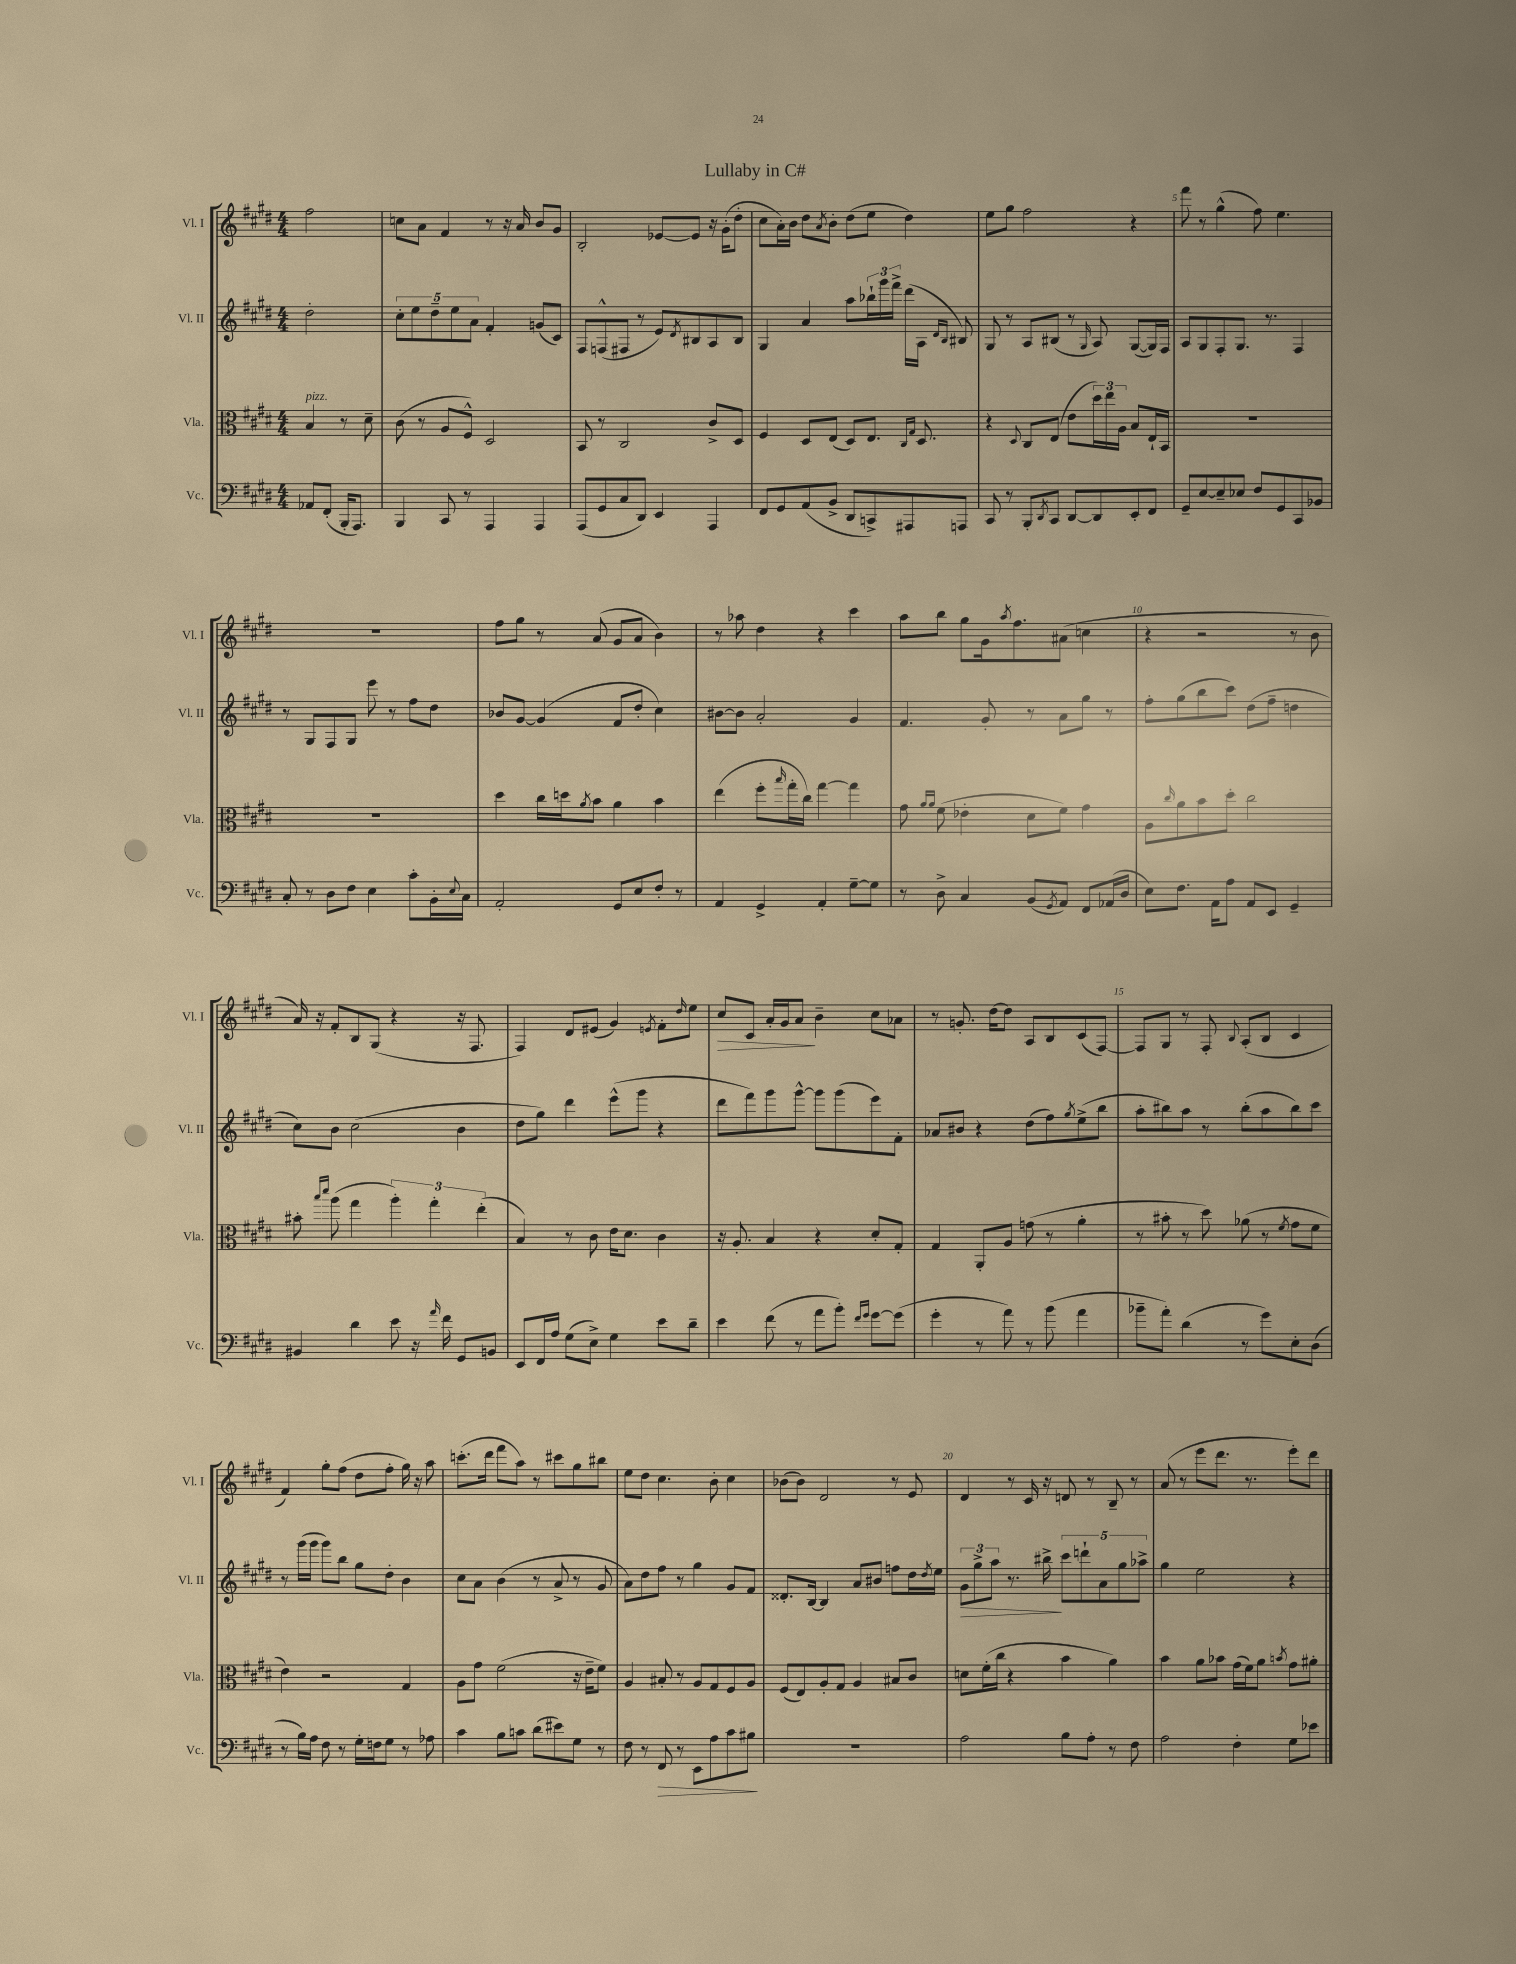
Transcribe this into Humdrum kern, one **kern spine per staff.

**kern	**dynam	**kern	**kern	**dynam	**kern	**dynam
*part4	*part4	*part3	*part2	*part2	*part1	*part1
*staff4	*staff4	*staff3	*staff2	*staff2	*staff1	*staff1
*I"Vc.	*	*I"Vla.	*I"Vl. II	*	*I"Vl. I	*
*I'Vc.	*	*I'Vla.	*I'Vl. II	*	*I'Vl. I	*
*clefF4	*	*clefC3	*clefG2	*	*clefG2	*
*k[f#c#g#d#]	*	*k[f#c#g#d#]	*k[f#c#g#d#]	*	*k[f#c#g#d#]	*
*M4/4	*	*M4/4	*M4/4	*	*M4/4	*
=	=	=	=	=	=	=
!	!	!LO:TX:a:i:t=pizz.	!	!	!	!
8AA-X/L	.	4B/	2dd#'\	.	2ff#\	.
(8FF#'/J	.	.	.	.	.	.
16BBB'/KL	.	8r	.	.	.	.
8.AAA/J)	.	.	.	.	.	.
.	.	8d#~\	.	.	.	.
=1	=1	=1	=1	=1	=1	=1
4BBB/	.	(8c#\	10cc#'\L	.	8ccn\L	.
.	.	.	10ee\	.	.	.
.	.	8r	.	.	8a\J	.
.	.	.	10dd#~\	.	.	.
8CC#/	.	8A/L	.	.	4f#/	.
.	.	.	10ee\	.	.	.
8r	.	8F#^^/J)	.	.	.	.
.	.	.	10a\J	.	.	.
4AAA/	.	2D#/	4f#'/	.	8r	.
.	.	.	.	.	16r	.
.	.	.	.	.	16a/	.
4AAA/	.	.	(8gn/L	.	8b/L	.
.	.	.	8c#/J)	.	8g#/J	.
=2	=2	=2	=2	=2	=2	=2
(8AAA/L	.	8BB/	8F#/L	.	2B'/	.
8GG#/	.	8r	(8Fn^^/	.	.	.
8C#/	.	2C#/	8F#X/J	.	.	.
8DD#/J)	.	.	8r	.	.	.
4EE/	.	.	8e/L)	.	[8e-X/L	.
.	.	.	8qd#/	.	.	.
.	.	.	8B#X/	.	8e-/J]	.
4AAA/	.	8c#^/L	8A/	.	16r	.
.	.	.	.	.	(16g#'\KL	.
.	.	8D#/J	8B#/J	.	8dd#'\J	.
=3	=3	=3	=3	=3	=3	=3
8FF#/L	.	4F#/	4G#/	.	8cc#\L	.
8GG#/	.	.	.	.	16a'\L)	.
.	.	.	.	.	16b\JJ	.
(8AA/	.	8D#/L	4a/	.	8dd#\L	.
.	.	.	.	.	8qa/	.
8BB^/J	.	(8E/J	.	.	8b'\J	.
8DD#/L	.	8D#/L)	8aa\L	.	(8dd#\L	.
8CCn^/)	.	8.E/J	24bb-X`\L	.	8ee\J	.
.	.	.	24ggg#\	.	.	.
.	.	.	24fff#^\JJ	.	.	.
8AAA#X/	.	.	(16ddd#\LL	.	4dd#\)	.
.	.	16qqC#/LL	.	.	.	.
.	.	16qqG#/JJ	.	.	.	.
.	.	8.D#/	16A\JJ	.	.	.
.	.	.	16qqd#/LL	.	.	.
.	.	.	16qqB/JJ	.	.	.
8AAAn/J	.	.	8B#X/)	.	.	.
=4	=4	=4	=4	=4	=4	=4
8CC#/	.	4r	8G#/	.	8ee\L	.
8r	.	.	8r	.	8gg#\J	.
.	.	8qqD#/	.	.	.	.
8BBB'/L	.	8C#/L	8A/L	.	2ff#\	.
8qDD#/	.	.	.	.	.	.
8CC#/J	.	(8E/J	(8B#X/J	.	.	.
[8DD#/L	.	8e\L	8r	.	.	.
.	.	.	16qqG#/	.	.	.
8DD#/]	.	24dd#\L)	8A/)	.	.	.
.	.	24ee\	.	.	.	.
.	.	24A\JJ	.	.	.	.
8EE'/	.	8B/L	([8G#/L	.	4r	.
8FF#/J	.	16E`/L	16G#/L])	.	.	.
.	.	16BB/JJ	16F#/JJ	.	.	.
=5	=5	=5	=5	=5	=5	=5
8GG#~/L	.	1r	8A/L	.	8fff#\	.
[8E/	.	.	8G#/	.	8r	.
8E~/]	.	.	8F#'/	.	(4gg#^^\	.
8E-X/J	.	.	8.G#/J	.	.	.
8F#/L	.	.	.	.	8ff#\)	.
.	.	.	8.r	.	.	.
8GG#/	.	.	.	.	4.ee\	.
8CC#/	.	.	4F#/	.	.	.
8BB-X/J	.	.	.	.	.	.
!!LO:LB:g=z
=6	=6	=6	=6	=6	=6	=6
8C#'/	.	1r	8r	.	1r	.
8r	.	.	8G#/L	.	.	.
8D#\L	.	.	8F#/	.	.	.
8F#\J	.	.	8G#/J	.	.	.
4E\	.	.	8eee\	.	.	.
.	.	.	8r	.	.	.
8c#'\L	.	.	8ff#\L	.	.	.
16BB'\L	.	.	8dd#\J	.	.	.
8qqE/	.	.	.	.	.	.
16C#\JJ	.	.	.	.	.	.
=7	=7	=7	=7	=7	=7	=7
2AA'/	.	4dd#\	8b-X/L	.	8ff#\L	.
.	.	.	[8g#/J	.	8gg#\J	.
.	.	16cc#\LL	(4g#/]	.	8r	.
.	.	16ddn\J	.	.	.	.
.	.	8qa/	.	.	.	.
.	.	8b\J	.	.	(8a/	.
8GG#/L	.	4a\	8f#/L	.	8g#/L	.
8E/	.	.	8dd#'/J	.	8a/J	.
8F#'/J	.	4b\	4cc#\)	.	4b\)	.
8r	.	.	.	.	.	.
=8	=8	=8	=8	=8	=8	=8
4AA/	.	(4ee\	[8b#X\L	.	8r	.
.	.	.	8b#\J]	.	8aa-X\	.
4GG#^/	.	8ff#'\L	2a'/	.	4dd#\	.
.	.	16qqbb/	.	.	.	.
.	.	16gg#'\L	.	.	.	.
.	.	16cc#\JJ)	.	.	.	.
4AA'/	.	[4gg#\	.	.	4r	.
[8G#~\L	.	4gg#\]	4g#/	.	4ccc#\	.
8G#\J]	.	.	.	.	.	.
=9	=9	=9	=9	=9	=9	=9
8r	.	8g#\	4.f#/	.	8aa\L	.
.	.	16qqa/LL	.	.	.	.
.	.	16qqa/JJ	.	.	.	.
8D#^\	.	(8f#\	.	.	8bb\J	.
4C#/	.	4e-X'\	.	.	8gg#\L	.
.	.	.	8g#'/	.	16g#\k	.
.	.	.	.	.	8qaa/	.
.	.	.	.	.	8.ff#\	.
(8BB/L	.	8d#\L	8r	.	.	.
8qGG#/	.	.	.	.	.	.
8AA/J)	.	8f#\J)	8a\L	.	(8a#X\J	.
8FF#/L	.	4g#\	8gg#\J	.	4ccn\	.
(16AA-X/L	.	.	8r	.	.	.
16D#/JJ	.	.	.	.	.	.
=10	=10	=10	=10	=10	=10	=10
8E\L)	.	8A\L	8ff#'\L	.	4r	.
.	.	16qqcc#/	.	.	.	.
8.F#\J	.	8a\	(8gg#\	.	.	.
.	.	8b\	8bb\	.	2r	.
16AA\KL	.	.	.	.	.	.
8A\J	.	8dd#'\J	8ccc#\J)	.	.	.
8AA/L	.	2cc#\	(8dd#\L	.	.	.
8EE/J	.	.	8ff#~\J	.	.	.
4GG#~/	.	.	4ddn\	.	8r	.
.	.	.	.	.	8b\	.
!!LO:LB:g=z
=11	=11	=11	=11	=11	=11	=11
4BB#X/	.	8b#X'\	8cc#\L)	.	16a/)	.
.	.	.	.	.	16r	.
.	.	16qqbb/LL	.	.	.	.
.	.	16qqddd#/JJ	.	.	.	.
.	.	(8aa\	8b\J	.	8f#'/L	.
4d#\	.	4gg#\	(2cc#\	.	8B/	.
.	.	.	.	.	(8G#/J	.
8e\	.	6aa'\)	.	.	4r	.
16r	.	.	.	.	.	.
.	.	6gg#'\	.	.	.	.
16qqa/	.	.	.	.	.	.
16f#\	.	.	.	.	.	.
8GG#/L	.	.	4b\	.	16r	.
.	.	.	.	.	8.F#/	.
.	.	(6ee'\	.	.	.	.
8BBn/J	.	.	.	.	.	.
=12	=12	=12	=12	=12	=12	=12
8EE/L	.	4B/)	8dd#\L	.	4F#/)	.
16FF#/L	.	.	8gg#\J)	.	.	.
16A/JJ	.	.	.	.	.	.
(8G#\L	.	8r	4ddd#\	.	8d#/L	.
8E^\J)	.	8c#\	.	.	(8e#X/J	.
4G#\	.	16e\KL	(8eee^^\L	.	4g#/)	.
.	.	8.d#\J	.	.	.	.
.	.	.	8ggg#\J	.	.	.
.	.	.	.	.	8qen/	.
8e\L	.	4c#\	4r	.	8f#'\L	.
.	.	.	.	.	16qqdd#/	.
8d#~\J	.	.	.	.	8ee\J	.
=13	=13	=13	=13	=13	=13	=13
!	!	!	!	!	!	!LO:HP:b
4e\	.	16r	8ddd#\L	.	8cc#/L	>
.	.	8.A'/	.	.	.	.
.	.	.	8fff#\)	.	8c#/J	.
(8f#\	.	4B/	8ggg#\	.	16a'/LL	.
.	.	.	.	.	16g#/J	.
8r	.	.	[8ggg#^^\J	.	8a/J	.
8a\L	.	4r	8ggg#\L]	.	4b~\	]
8b'\J)	.	.	(8ggg#\	.	.	.
16qqf#/LL	.	.	.	.	.	.
16qqg#/JJ	.	.	.	.	.	.
[8g#\L	.	8d#'/L	8eee\)	.	8cc#\L	.
(8g#\J]	.	8G#'/J	8f#'\J	.	8a-X\J	.
=14	=14	=14	=14	=14	=14	=14
4g#'\	.	4G#/	8a-X/L	.	8r	.
.	.	.	8b#X/J	.	8.gn'/	.
8r	.	8AA'/L	4r	.	.	.
.	.	.	.	.	[16dd#\KL	.
8a\)	.	8A/J	.	.	8dd#\J]	.
8r	.	(8gn\	(8dd#\L	.	8A/L	.
(8b\	.	8r	8ff#\)	.	8B/	.
.	.	.	8qgg#/	.	.	.
4a\	.	4a'\	(8ee^\	.	(8c#/	.
.	.	.	8bb\J	.	[8F#/J)	.
=15	=15	=15	=15	=15	=15	=15
8b-X~\L	.	8r	8aa'\L	.	8F#/L]	.
8a'\J)	.	8b#X'\	8bb#X\)	.	8G#/J	.
(4d#\	.	8r	8aa\J	.	8r	.
.	.	8dd#\)	8r	.	8F#'/	.
.	.	.	.	.	8qqB/	.
8r	.	(8a-X\	(8bb#'\L	.	(8A'/L	.
8g#\L)	.	8r	8aa\	.	8B/J	.
.	.	8qf#/	.	.	.	.
8E'\	.	8g#\L	8bb#\)	.	4c#/	.
(8D#\J	.	8f#\J	8ccc#\J	.	.	.
!!LO:LB:g=z
=16	=16	=16	=16	=16	=16	=16
8r	.	4e\)	8r	.	4f#/)	.
16B\LL)	.	.	(16ggg#\LL	.	.	.
16A\JJ	.	.	16ggg#\JJ	.	.	.
8F#\	.	2r	8ggg#\L)	.	8gg#'\L	.
8r	.	.	8bb\J	.	(8ff#\J	.
16G#'\LL	.	.	8gg#\L	.	8dd#\L	.
16Fn\J	.	.	.	.	.	.
8G#\J	.	.	8dd#'\J	.	8ff#'\J	.
8r	.	4G#/	4b\	.	16gg#\)	.
.	.	.	.	.	16r	.
8A-X\	.	.	.	.	8aa\	.
=17	=17	=17	=17	=17	=17	=17
4c#\	.	8A\L	8cc#\L	.	(8.cccn'\L	.
.	.	8g#\J	8a\J	.	.	.
.	.	.	.	.	16ddd#\Jk	.
8B\L	.	(2f#\	(4b\	.	8fff#\L	.
8cn\J	.	.	.	.	8aa\J)	.
(8d#\L	.	.	8r	.	8r	.
8e#X\)	.	.	8a^/	.	8ccc#X\L	.
8G#\J	.	16r	8r	.	8gg#\	.
.	.	16e~\KL	.	.	.	.
8r	.	8f#\J)	8g#/	.	8bb#X\J	.
=18	=18	=18	=18	=18	=18	=18
8F#\	.	4A/	8a\L)	.	8ee\L	.
8r	.	.	8dd#\	.	8dd#\J	.
!	!LO:HP:b	!	!	!	!	!
8FF#/	>	8B#X'/	8ff#\J	.	4.cc#\	.
8r	.	8r	8r	.	.	.
8EE\L	.	8A/L	4gg#\	.	.	.
8A\	.	8G#/	.	.	8b'\	.
8c#\	.	8F#/	8g#/L	.	4cc#\	.
8B#X\J	.	8A/J	8f#/J	.	.	.
.	]	.	.	.	.	.
=19	=19	=19	=19	=19	=19	=19
1r	.	(8F#/L	8.d##X'/L	.	(8b-X\L	.
.	.	8E/)	.	.	8b-\J)	.
.	.	.	[16B/Jk	.	.	.
.	.	8A'/	4B/]	.	2d#/	.
.	.	8G#/J	.	.	.	.
.	.	4A/	8a/L	.	.	.
.	.	.	8b#X/J	.	.	.
.	.	8B#X/L	8ffn\L	.	8r	.
.	.	8c#/J	16dd#\L	.	8e/	.
.	.	.	8qdd#/	.	.	.
.	.	.	16ee\JJ	.	.	.
=20	=20	=20	=20	=20	=20	=20
!	!	!	!	!LO:HP:b	!	!
2A\	.	8dn\L	12g#\L	>	4d#/	.
.	.	.	12gg#^\	.	.	.
.	.	(16f#'\L	.	.	.	.
.	.	.	12aa\J	.	.	.
.	.	16cc#\JJ	.	.	.	.
.	.	4r	8.r	.	8r	.
.	.	.	.	.	16c#/	.
.	.	.	16bb#X^\	.	16r	.
8B\L	.	4b\	10ccc#\L	]	8dn/	.
.	.	.	10dddn`\	.	.	.
8A'\J	.	.	.	.	8r	.
.	.	.	10a\	.	.	.
8r	.	4a\)	.	.	8B~/	.
.	.	.	10gg#\	.	.	.
8F#\	.	.	.	.	8r	.
.	.	.	10aa-X^\J	.	.	.
=21	=21	=21	=21	=21	=21	=21
2A\	.	4b\	4gg#\	.	(8a/	.
.	.	.	.	.	8r	.
.	.	8a\L	2ee\	.	8eee\L	.
.	.	8b-X\J	.	.	8.ddd#\J	.
4F#'\	.	(16g#\LL	.	.	.	.
.	.	16f#\J)	.	.	8.r	.
.	.	8a\J	.	.	.	.
.	.	8qbn/	.	.	.	.
8G#\L	.	8g#\L	4r	.	8eee'\L)	.
8e-X\J	.	8a#X'\J	.	.	8ddd#\J	.
==	==	==	==	==	==	==
*-	*-	*-	*-	*-	*-	*-
